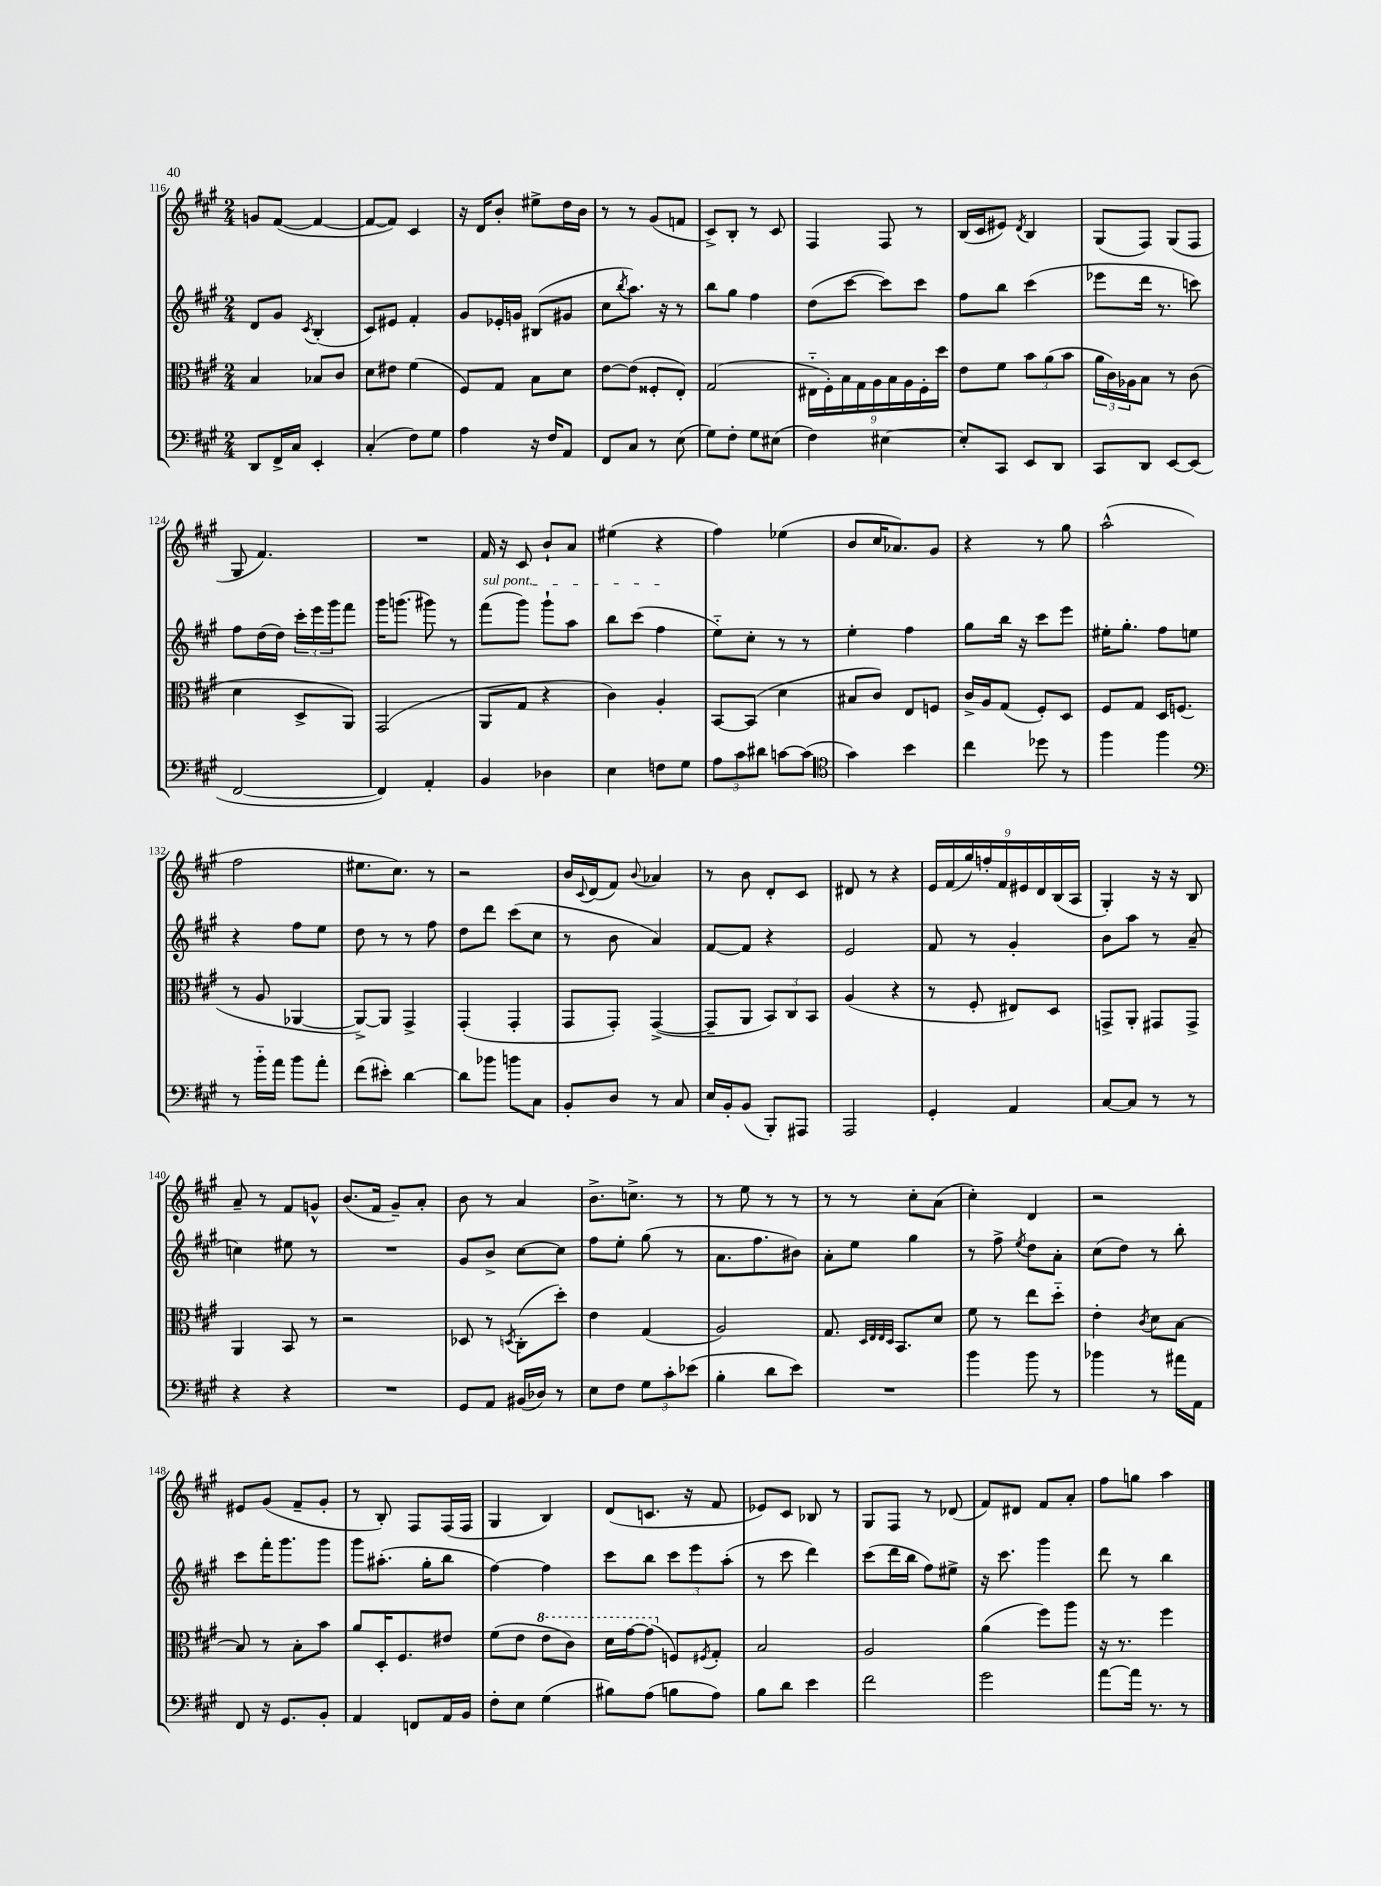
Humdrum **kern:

**kern	**kern	**kern	**kern
*staff4	*staff3	*staff2	*staff1
*clefF4	*clefC3	*clefG2	*clefG2
*k[f#c#g#]	*k[f#c#g#]	*k[f#c#g#]	*k[f#c#g#]
*M2/4	*M2/4	*M2/4	*M2/4
8DD	4B	8d	8g
16FF#^	.	8g#	([8f#
16C#	.	.	.
.	.	8qc#	.
4EE'	8B-	(4B'	4f#_
.	8c#	.	.
=	=	=	=
(4C#'	8d	8c#)	8f#_
.	8e#	8e#	8f#])
8F#)	(4f#	4f#'	4c#
8G#	.	.	.
=	=	=	=
4A	8F#)	8g#	16r
.	.	.	16d
.	8G#	16e-'	8b'
.	.	16g	.
16r	8B	(8B#	8ee#^
16F#	.	.	.
8AA	8d	8g#	16dd
.	.	.	16b
=	=	=	=
8FF#	[8e	8cc#	8r
.	.	8qbb	.
8C#	(8e]	8.aa)	8r
8r	8F##'	.	(8g#
.	.	16r	.
(8E	8E')	8r	8f
=	=	=	=
8G#)	(2G#	8bb	8c#^)
8F#'	.	8gg#	8B'
8G#	.	4ff#	8r
(8E#	.	.	8c#
=	=	=	=
4F#)	18E#'~	(8dd	4F#
.	18F#')	.	.
.	18B	.	.
.	.	[8ccc#	.
.	18G#	.	.
.	18A	.	.
[4E#	.	8ccc#])	8F#
.	18B	.	.
.	18A	.	.
.	.	8ccc#	8r
.	18F#'	.	.
.	18dd	.	.
=	=	=	=
8E#']	8e	8ff#	(16B
.	.	.	16c#
8CC#	8f#	8bb	8e#)
.	.	.	8qd
8EE	12b	(4ccc#	4B
.	(12a	.	.
8DD	.	.	.
.	12b	.	.
=	=	=	=
8CC#	24a	8eee-	(8G#
.	24c#)	.	.
.	24A-	.	.
8DD	8B	16ddd	8F#)
.	.	8.r	.
[8EE	8r	.	(8G#
(8EE]	(8c#	8ccc)	8F#
=	=	=	=
[2FF#	4d	8ff#	8G#
.	.	(16dd	4.f#)
.	.	16dd)	.
.	8D^	24ccc#'	.
.	.	24eee	.
.	.	24ggg#	.
.	8AA)	8fff#	.
=	=	=	=
4FF#])	(2GG#	16ggg#	2r
.	.	(8.ggg	.
4AA'	.	8ggg#)	.
.	.	8r	.
=	=	=	=
4BB	8AA	(8fff#	16f#
.	.	.	16r
.	8G#	8ggg#)	8c#
4D-	4r	8ggg#`	8b`
.	.	8aa	8a
=	=	=	=
4E	4c#)	8bb	(4ee#
.	.	(8ccc#	.
8F	4A'	4ff#	4r
8G#	.	.	.
=	=	=	=
12A	[8BB	8ee'~)	4ff#)
12c#	.	.	.
.	(8BB]	8cc#'	.
12d#	.	.	.
[8c	4d	8r	(4ee-
(8c]	.	8r	.
=	=	=	=
*clefC4	*	*	*
4g#)	8B#	4ee'	8b
.	8c#)	.	16cc#
.	.	.	8.a-)
4b	8E	4ff#	.
.	8F	.	8g#
=	=	=	=
4cc#	16c#^	8gg#	4r
.	16A	.	.
.	(8G#	16bb	.
.	.	16r	.
8dd-	8F#')	8ccc#	8r
8r	8D	8eee	8gg#
=	=	=	=
4ff#	8F#	16ee#'	(2aa^^
.	.	8.gg#'	.
.	8G#	.	.
4ff#	16D	8ff#	.
.	(8.F	.	.
.	.	8ee	.
=	=	=	=
*clefF4	*	*	*
8r	8r	4r	2ff#
16b'~	8A	.	.
16a	.	.	.
8b	[4AA-	8ff#	.
8a'	.	8ee	.
=	=	=	=
(8f#	8AA-^_)	8dd	8.ee#
8e#')	8AA-]	8r	.
.	.	.	8.cc#)
[4d	4GG#^	8r	.
.	.	8ff#	8r
=	=	=	=
8d]	(4GG#'	8dd	2r
8b-	.	8ddd	.
8b	4GG#'	(8ccc#	.
8C#	.	8cc#	.
=	=	=	=
8BB'	8GG#	8r	16b
.	.	.	8qqc#
.	.	.	(16d
8D	8GG#')	8b	8f#)
.	.	.	8qqb
8r	([4GG#^	4a)	4a-
8C#	.	.	.
=	=	=	=
16E	8GG#~]	[8f#	8r
16BB'	.	.	.
(8BB	8AA	8f#]	8b
8BBB')	12BB)	4r	8d'
.	12C#	.	.
8AAA#	.	.	8c#
.	12BB	.	.
=	=	=	=
2AAA	(4A	2e	8d#
.	.	.	8r
.	4r	.	4r
=	=	=	=
4GG#'	8r	8f#	18e
.	.	.	(18f#
.	.	.	18gg#)
.	8F#'	8r	.
.	.	.	18ff'
.	.	.	18f#
4AA	8E#)	4g#'	.
.	.	.	18e#
.	.	.	18d
.	8D	.	.
.	.	.	(18B
.	.	.	18A
=	=	=	=
[8C#	8GG^	8b	4G#')
8C#]	8AA'	8aa	.
8r	8GG#	8r	16r
.	.	.	16r
8r	8GG#^	(8a~	8B
=	=	=	=
4r	4AA	4cc)	8a~
.	.	.	8r
4r	8BB	8ee#	8f#
.	8r	8r	8g^^
=	=	=	=
2r	2r	2r	(8.b
.	.	.	16f#
.	.	.	8g#~)
.	.	.	8a'
=	=	=	=
8GG#	8D-	8g#	8b
8AA	8r	8b^	8r
.	8qD	.	.
(16BB#	(8C#'	[8cc#	4a
16D-)	.	.	.
8r	8dd')	8cc#]	.
=	=	=	=
8E	4e	8ff#	8.b^
8F#	.	8ee'	.
.	.	.	8.cc^
12G#	(4G#	(8gg#	.
12c#'	.	.	.
.	.	8r	8r
(12e-	.	.	.
=	=	=	=
4B'	2A)	8.a	8r
.	.	.	8ee
.	.	8.ff#	.
8d	.	.	8r
8e)	.	8b#)	8r
=	=	=	=
2r	8.G#	8a'	8r
.	.	8ee	8r
.	32qqD	.	.
.	32qqE	.	.
.	32qqE	.	.
.	32qqD	.	.
.	8.BB	.	.
.	.	4gg#	8cc#'
.	8d	.	(8a
=	=	=	=
4b	8f#	8r	4cc#')
.	8r	8ff#^	.
.	.	8qee	.
8b	8ee	8dd	4d
8r	8dd'~	8a'	.
=	=	=	=
4b-	4e'	(8cc#	2r
.	.	8dd)	.
.	8qc#	.	.
8r	8d	8r	.
16a#	[8B	8bb'	.
16AA	.	.	.
=	=	=	=
8FF#	8B]	8ccc#	8e#
16r	8r	16fff#'	(8g#
8.GG#	.	8.ggg#	.
.	8B'	.	8f#~
8BB'	8b	8ggg#	8g#'
=	=	=	=
4AA	8a	8ggg#	8r
.	16D'	(8.aa#'	8B')
.	8.F#	.	.
8FF	.	.	8F#
.	.	16gg#'	.
16AA	8e#	8bb	(16F#
16BB	.	.	16F#
=	=	=	=
8F#'	(8f#	[4ff#)	4G#
8E	8e	.	.
(4G#	8ee	4ff#]	4B)
.	8cc#)	.	.
=	=	=	=
8B#)	16dd	8ccc#	(8d
.	[16gg#	.	.
(8A	(8gg#]	8bb	8.c
8B	8F)	12ccc#	.
.	.	.	16r
.	.	12eee	.
.	8qF#	.	.
8A)	8G#'	.	8f#
.	.	(12aa'	.
=	=	=	=
8B	2B	8r	8e-)
8d	.	8ccc#	8c#
4e	.	4ddd)	8B-
.	.	.	8r
=	=	=	=
2f#	2A	(8ccc#	8G#
.	.	16ddd	8F#
.	.	16bb	.
.	.	8ff#)	8r
.	.	8ee#^	(8d-
=	=	=	=
2g#	(4a	16r	8f#)
.	.	8.ccc#	.
.	.	.	8d#
.	8ff#)	4ggg#	8f#
.	8aa	.	8a'
=	=	=	=
[8a	16r	8ddd	8ff#
.	8.r	.	.
16a]	.	8r	8gg
8.r	.	.	.
.	4ff#	4bb	4aa
8r	.	.	.
==	==	==	==
*-	*-	*-	*-
